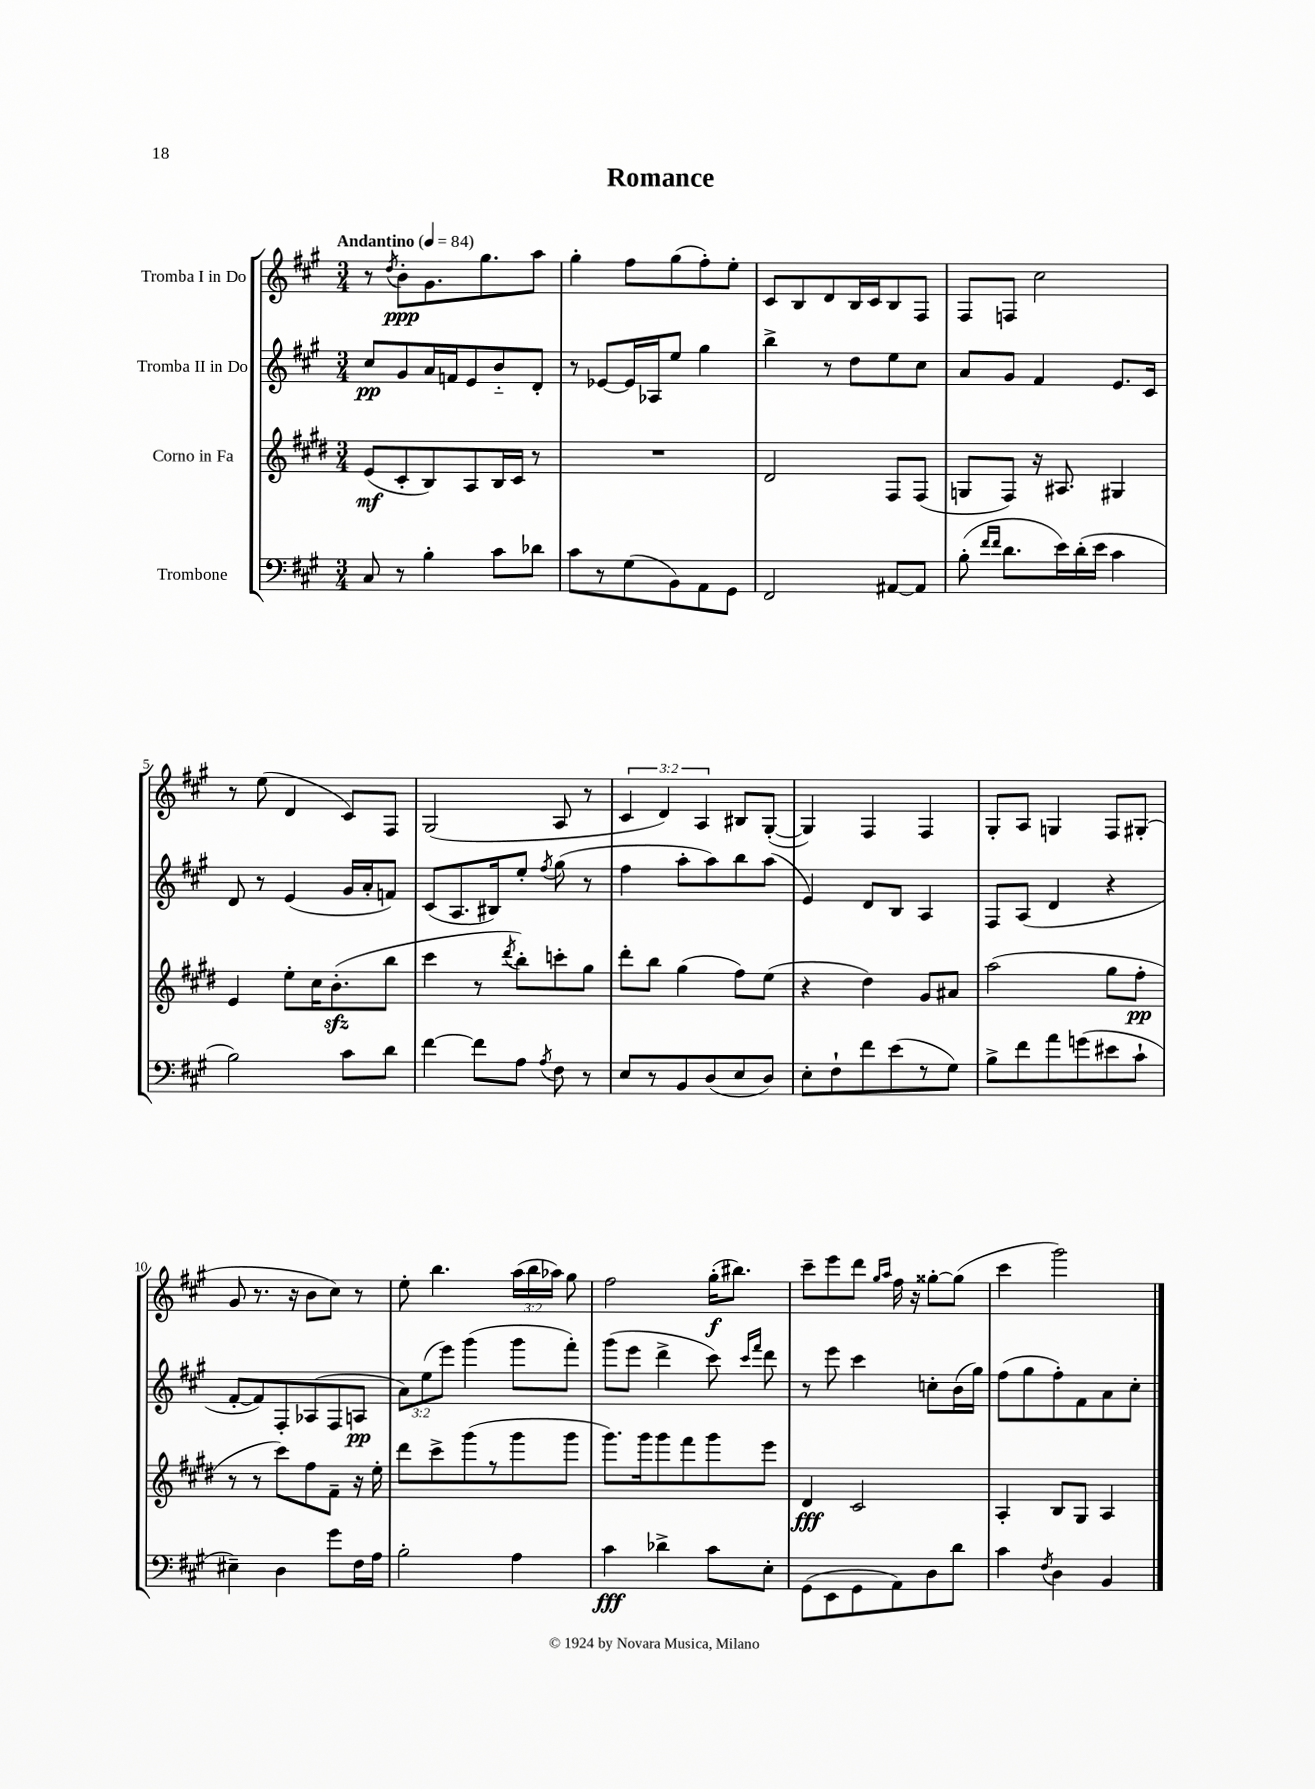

**kern	**dynam	**kern	**dynam	**kern	**dynam	**kern	**dynam
*part4	*part4	*part3	*part3	*part2	*part2	*part1	*part1
*staff4	*staff4	*staff3	*staff3	*staff2	*staff2	*staff1	*staff1
*I"Trombone	*	*I"Corno in Fa	*	*I"Tromba II in Do	*	*I"Tromba I in Do	*
*clefF4	*	*clefG2	*	*clefG2	*	*clefG2	*
*k[f#c#g#]	*	*k[f#c#g#d#]	*	*k[f#c#g#]	*	*k[f#c#g#]	*
*M3/4	*	*M3/4	*	*M3/4	*	*M3/4	*
*MM84	*	*MM84	*	*MM84	*	*MM84	*
=1	=1	=1	=1	=1	=1	=1	=1
!	!	!	!	!	!	!LO:TX:a:B:t=Andantino	!
8C#/	.	(8e/L	mf	8cc#/L	pp	8r	.
.	.	.	.	.	.	8qdd/	.
8r	.	8c#'/	.	8g#/	.	8b'\L	ppp
4B'\	.	8B/)	.	16a/L	.	8.g#\	.
.	.	.	.	16fn/J	.	.	.
.	.	8A/	.	8e/	.	.	.
.	.	.	.	.	.	8.gg#\	.
8c#\L	.	16B/L	.	8b/	.	.	.
.	.	16c#/JJ	.	.	.	.	.
8d-X\J	.	8r	.	8d'/J	.	8aa\J	.
=2	=2	=2	=2	=2	=2	=2	=2
8c#\L	.	2.r	.	8r	.	4gg#'\	.
8r	.	.	.	[8e-X/L	.	.	.
(8G#\	.	.	.	16e-/L]	.	8ff#\L	.
.	.	.	.	16A-X/J	.	.	.
8BB\)	.	.	.	8ee/J	.	(8gg#\	.
8AA\	.	.	.	4gg#\	.	8ff#'\)	.
8GG#\J	.	.	.	.	.	8ee'\J	.
=3	=3	=3	=3	=3	=3	=3	=3
2FF#/	.	2d#/	.	4bb^\	.	8c#/L	.
.	.	.	.	.	.	8B/	.
.	.	.	.	8r	.	8d/	.
.	.	.	.	8dd\L	.	16B/L	.
.	.	.	.	.	.	16c#/J	.
[8AA#X/L	.	8F#/L	.	8ee\	.	8B/	.
8AA#/J]	.	(8F#/J	.	8cc#\J	.	8F#/J	.
=4	=4	=4	=4	=4	=4	=4	=4
(8B'\	.	8Gn/L	.	8a/L	.	8F#/L	.
16qqf#/LL	.	.	.	.	.	.	.
16qqf#/JJ	.	.	.	.	.	.	.
8.d\L	.	8F#/J)	.	8g#/J	.	8Fn/J	.
.	.	16r	.	4f#/	.	2cc#\	.
16e\L)	.	8.A#X/	.	.	.	.	.
(16d'\	.	.	.	.	.	.	.
16e\JJ	.	.	.	.	.	.	.
4c#\	.	4G#X/	.	8.e/L	.	.	.
.	.	.	.	16c#/Jk	.	.	.
!!LO:LB:g=z
=5	=5	=5	=5	=5	=5	=5	=5
2B\)	.	4e/	.	8d/	.	8r	.
.	.	.	.	8r	.	(8ee\	.
.	.	8ee'\L	.	(4e/	.	4d/	.
.	.	16cc#\K	.	.	.	.	.
.	.	(8.bzz'\	.	.	.	.	.
8c#\L	.	.	.	16g#/LL	.	8c#/L)	.
.	.	.	.	16a'/J	.	.	.
8d\J	.	8bb\J	.	8fn/J)	.	8F#/J	.
=6	=6	=6	=6	=6	=6	=6	=6
[4f#\	.	4ccc#\	.	(8c#/L	.	(2G#/	.
.	.	.	.	8.A/	.	.	.
8f#\L]	.	8r	.	.	.	.	.
.	.	.	.	16B#X/k)	.	.	.
.	.	8qddd#/	.	.	.	.	.
8A\J	.	8bb'\L)	.	8ee'/J	.	.	.
8qA/	.	.	.	8qff#/	.	.	.
8F#\	.	8cccn'\	.	(8gg#\	.	8A/	.
8r	.	8gg#\J	.	8r	.	8r	.
=7	=7	=7	=7	=7	=7	=7	=7
8E/L	.	8ddd#'\L	.	4ff#\	.	6c#/	.
8r	.	8bb\J	.	.	.	.	.
.	.	.	.	.	.	6d/)	.
8BB/	.	(4gg#\	.	8aa'\L	.	.	.
.	.	.	.	.	.	6A/	.
(8D/	.	.	.	8aa\)	.	.	.
8E/	.	8ff#\L)	.	8bb\	.	8B#X/L	.
8D/J)	.	(8ee\J	.	(8aa\J	.	([8G#'/J	.
=8	=8	=8	=8	=8	=8	=8	=8
8E'\L	.	4r	.	4e/)	.	4G#/])	.
8F#`\	.	.	.	.	.	.	.
8f#\	.	4dd#\)	.	8d/L	.	4F#/	.
(8e\	.	.	.	8B/J	.	.	.
8r	.	8g#/L	.	4A/	.	4F#/	.
8G#\J)	.	8a#X/J	.	.	.	.	.
=9	=9	=9	=9	=9	=9	=9	=9
8B^\L	.	(2aa\	.	8F#/L	.	8G#'/L	.
8f#\	.	.	.	(8A/J	.	8A/J	.
8a\	.	.	.	4d/	.	4Gn/	.
(8gn\	.	.	.	.	.	.	.
8e#X\	.	8gg#\L	.	4r	.	8F#/L	.
8c#`\J	.	8ff#'\J	pp	.	.	(8G#X'/J	.
!!LO:LB:g=z
=10	=10	=10	=10	=10	=10	=10	=10
4E#X~\)	.	8r	.	[8f#'/L	.	8g#/	.
.	.	8r	.	8f#/])	.	8.r	.
4D\	.	8ccc#\L)	.	8F#'/	.	.	.
.	.	.	.	.	.	16r	.
.	.	8ff#\	.	(8A-X/	.	8b\L	.
8g#\L	.	8f#~\J	.	8F#/	.	8cc#\J)	.
16F#\L	.	16r	.	8An/J	pp	8r	.
16A\JJ	.	16ee'\	.	.	.	.	.
=11	=11	=11	=11	=11	=11	=11	=11
2B'\	.	8ddd#\L	.	12a\L)	.	8ee'\	.
.	.	.	.	(12ee\	.	.	.
.	.	8ccc#^\	.	.	.	4.bb\	.
.	.	.	.	12eee\J)	.	.	.
.	.	(8ggg#\	.	(4ggg#\	.	.	.
.	.	8r	.	.	.	.	.
4A\	.	8ggg#\	.	8ggg#\L	.	(24aa\LL	.
.	.	.	.	.	.	24bb\	.
.	.	.	.	.	.	24aa-X\JJ)	.
.	.	8ggg#\J	.	8fff#'\J)	.	8gg#\	.
=12	=12	=12	=12	=12	=12	=12	=12
4c#\	fff	8.ggg#\L)	.	(8ggg#\L	.	2ff#\	.
.	.	.	.	8eee\J	.	.	.
.	.	16ggg#\k	.	.	.	.	.
4d-X^\	.	8ggg#\	.	4ddd^\	.	.	.
.	.	8fff#\	.	.	.	.	.
8c#\L	.	8ggg#\	.	8ccc#\)	.	(16gg#'\KL	f
.	.	.	.	.	.	8.bb#X\J)	.
.	.	.	.	16qqccc#/LL	.	.	.
.	.	.	.	16qqfff#/JJ	.	.	.
8E'\J	.	8eee\J	.	8ddd\	.	.	.
=13	=13	=13	=13	=13	=13	=13	=13
(8GG#\L	.	4d#/	fff	8r	.	8ccc#~\L	.
8EE\	.	.	.	8eee\	.	8eee\	.
8GG#\	.	2c#/	.	4ccc#\	.	8ddd\J	.
.	.	.	.	.	.	16qqgg#/LL	.
.	.	.	.	.	.	16qqaa/JJ	.
8AA\)	.	.	.	.	.	16ff#\	.
.	.	.	.	.	.	16r	.
8D\	.	.	.	8ccn'\L	.	[8gg##X'\L	.
8d\J	.	.	.	(16b\L	.	(8gg##\J]	.
.	.	.	.	16gg#\JJ)	.	.	.
=14	=14	=14	=14	=14	=14	=14	=14
4c#\	.	4A'/	.	(8ff#\L	.	4ccc#\	.
.	.	.	.	8gg#\	.	.	.
8qF#/	.	.	.	.	.	.	.
4D\	.	8B/L	.	8ff#'\)	.	2ggg#\)	.
.	.	8G#/J	.	8f#\	.	.	.
4BB/	.	4A/	.	8a\	.	.	.
.	.	.	.	8cc#'\J	.	.	.
==	==	==	==	==	==	==	==
*-	*-	*-	*-	*-	*-	*-	*-
